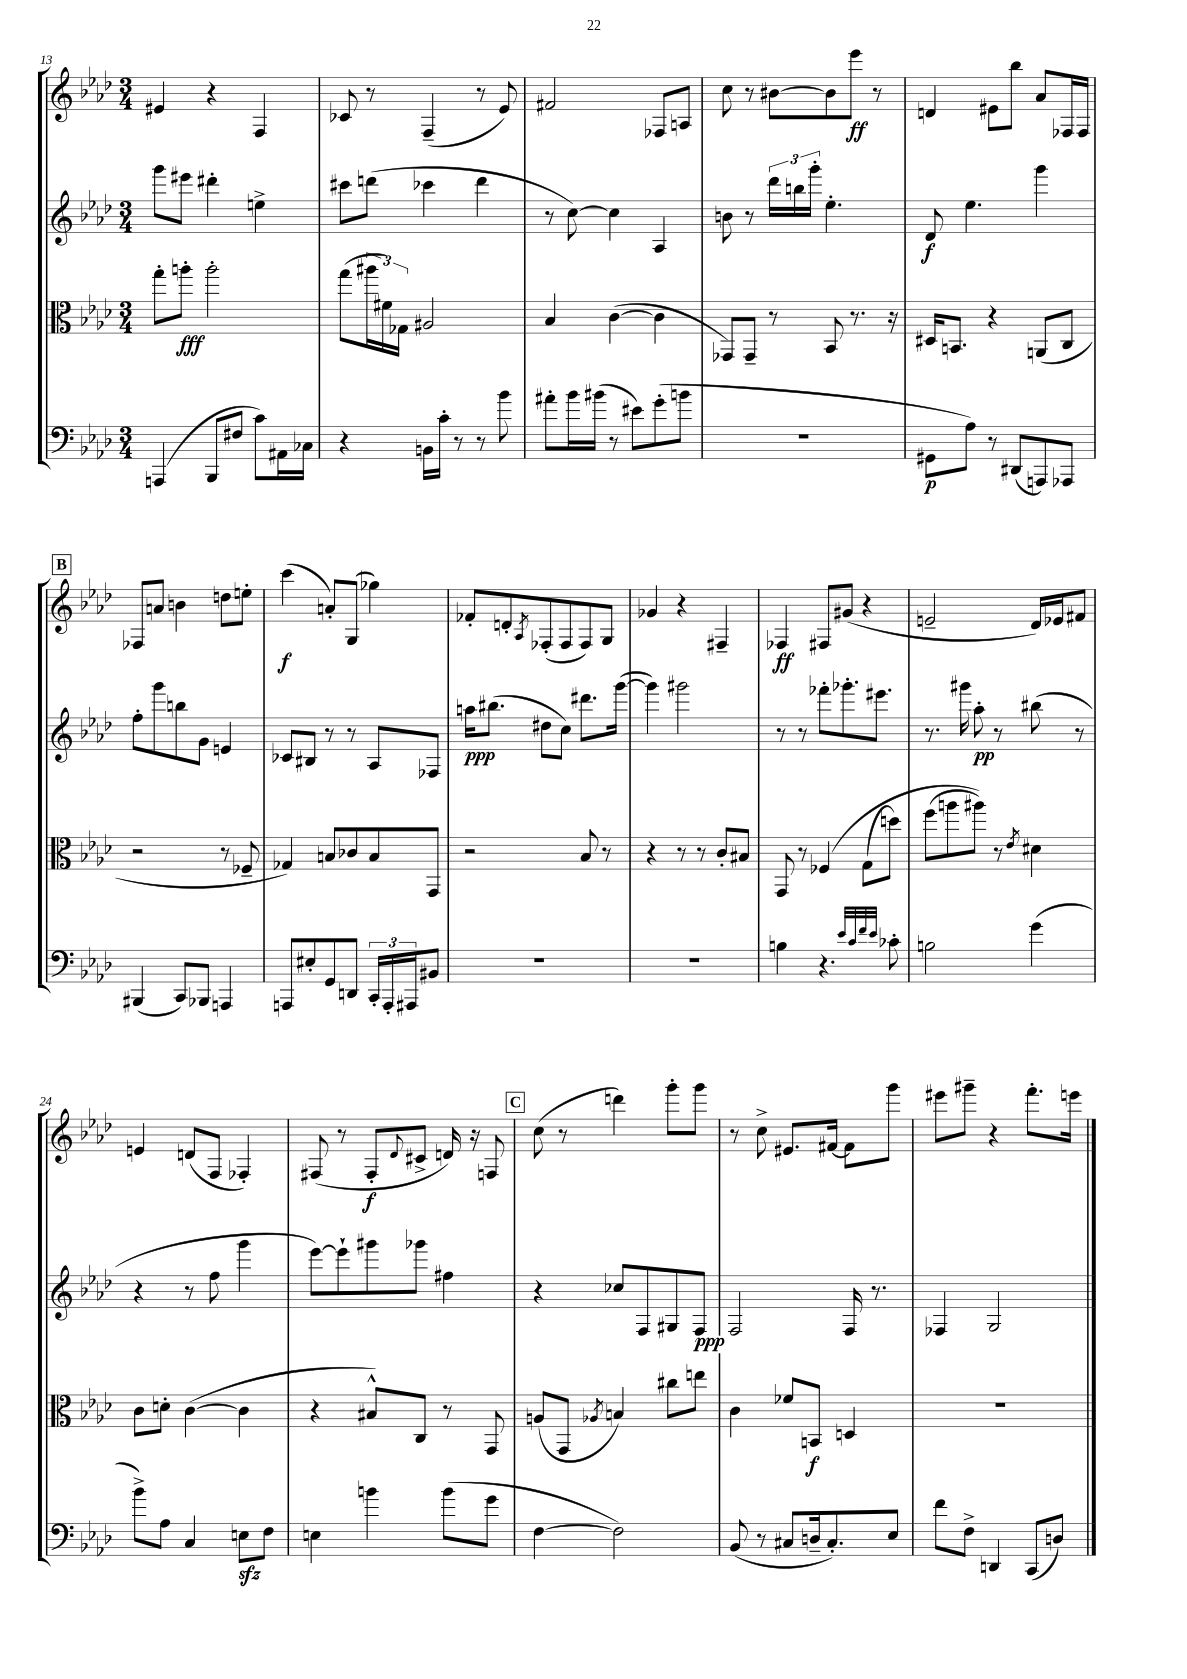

**kern	**kern	**kern	**kern
*staff4	*staff3	*staff2	*staff1
*clefF4	*clefC3	*clefG2	*clefG2
*k[b-e-a-d-]	*k[b-e-a-d-]	*k[b-e-a-d-]	*k[b-e-a-d-]
*M3/4	*M3/4	*M3/4	*M3/4
(4AAA/	8gg'\L	8ggg\L	4e#/
.	8aa'\J	8eee#\J	.
8BBB-/L	2aa'\	4ddd#'\	4r
8F#/J	.	.	.
8c\L)	.	4ee^\	4F/
16AA#\L	.	.	.
16C-\JJ	.	.	.
=	=	=	=
4r	(8gg\L	8ccc#\L	8c-/
.	24aa#\L	(8ddd\J	8r
.	24f#\)	.	.
.	24G-\JJ	.	.
16BB\LL	2A#/	4ccc-\	(4F~/
16c'\JJ	.	.	.
8r	.	.	.
8r	.	4ddd\	8r
8b-\	.	.	8e-/)
=	=	=	=
8a#'\L	4B-/	8r	2f#/
16b-\L	.	[8cc\)	.
(16b#\JJ	.	.	.
8r	([4c\	4cc\]	.
8e#\L)	.	.	.
(8g'\	4c\]	4A-/	8F-/L
8b\J	.	.	8A/J
=	=	=	=
2.r	8GG-/L)	8b\	8cc\
.	8GG-~/J	8r	8r
.	8r	24ddd-\LL	[8b#\L
.	.	24bb\	.
.	.	24ggg'\JJ	.
.	8BB-/	4.ee-'\	8b#\]
.	8.r	.	8eee-\J
.	.	.	8r
.	16r	.	.
=	=	=	=
8GG#\L	16D#/LK	8d-/	4d/
.	8.BB/J	.	.
8A-\J)	.	4.ee-\	.
8r	4r	.	8e#\L
(8DD#/L	.	.	8bb-\J
8AAA/)	(8AA/L	4ggg\	8a-/L
8AAA-/J	8C/J	.	16F-/L
.	.	.	16F-/JJ
=	=	=	=
(4BBB#/	2r	8ff'\L	8F-/L
.	.	8ggg\	8a/J
8CC/L)	.	8bb\	4b\
8BBB-/J	.	8g\J	.
4AAA/	8r	4e/	8dd\L
.	8F-~/	.	8ee'\J
=	=	=	=
8AAA/L	4G-/)	8c-/L	(4ccc\
8E#'/	.	8B#/J	.
8GG/	8B/L	8r	8a'/L)
8DD/J	8c-/	8r	(8G/J
24CC'/LL	8B/	8A-/L	4gg-\)
24AAA'/	.	.	.
24AAA#/J	.	.	.
8BB#/J	8GG/J	8F-/J	.
=	=	=	=
2.r	2r	16aa\LK	8f-'/L
.	.	(8.bb#\J	.
.	.	.	8d'/
.	.	.	8qA-/
.	.	8dd#\L	(8F-'/
.	.	8cc\J)	8F-/
.	8B-/	8.ddd#\L	8F-/)
.	8r	.	8G/J
.	.	([16ggg\Jk	.
=	=	=	=
2.r	4r	4ggg\])	4g-/
.	8r	2ggg#\	4r
.	8r	.	.
.	8c'/L	.	4F#~/
.	8B#/J	.	.
=	=	=	=
4B\	8GG/	8r	4F-/
.	8r	8r	.
4.r	&(4F-/	8fff-'\L	8F#/L
.	.	8.ggg-'\	(8g#/J
.	(8G\L	.	4r
.	.	8.eee#\J	.
32qqe-/LLL	.	.	.
32qqc/	.	.	.
32qqf/	.	.	.
32qqe-/JJJ	.	.	.
8c-'\	8dd\J)	.	.
=	=	=	=
2B\	(8ff\L	8.r	2e~/
.	8aa\	.	.
.	.	16ggg#\	.
.	8aa#\J)&)	8aa-'\	.
.	8r	8r	.
.	8qe-/	.	.
(4g\	4d#\	(8bb#\	16d-/LL)
.	.	.	16e-/J
.	.	8r	8f#/J
=	=	=	=
8b-^\L)	8c\L	4r	4e/
8A-\J	8d'\J	.	.
4C/	([4c\	8r	(8d/L
.	.	8ff\	8F/J
8E\L	4c\]	4ggg\	4F-'/)
8F\J	.	.	.
=	=	=	=
4E\	4r	[8eee-\L)	(8F#/
.	.	8eee-`\]	8r
4b\	8B#^^/L)	8ggg#\	8F#'/L
.	.	.	8qqd-/
.	8C/J	8ggg-\J	8c#^/J
(8b\L	8r	4ff#\	16d/)
.	.	.	16r
8g\J	8GG/	.	8F/
=	=	=	=
[4F\	(8A/L	4r	(8cc\
.	8GG/J	.	8r
.	8qA-/	.	.
2F\])	4B/)	8cc-/L	4ddd\)
.	.	8F/	.
.	8cc#\L	8G#/	8ggg'\L
.	8ee\J	8F/J	8ggg\J
=	=	=	=
(8BB-/	4c\	2F/	8r
8r	.	.	8cc^\
8C#/L	8f-/L	.	8.e#/L
16D~/k	8BB/J	.	.
8.C#'/)	.	.	[16f#/Jk
.	4D/	16F/	8f#\]L
.	.	8.r	.
8E-/J	.	.	8ggg\J
=	=	=	=
8f\L	2.r	4F-/	8eee#\L
8F^\J	.	.	8ggg#~\J
4DD/	.	2G/	4r
(8CC/L	.	.	8.fff'\L
8D/J)	.	.	.
.	.	.	16eee\Jk
==	==	==	==
*-	*-	*-	*-
